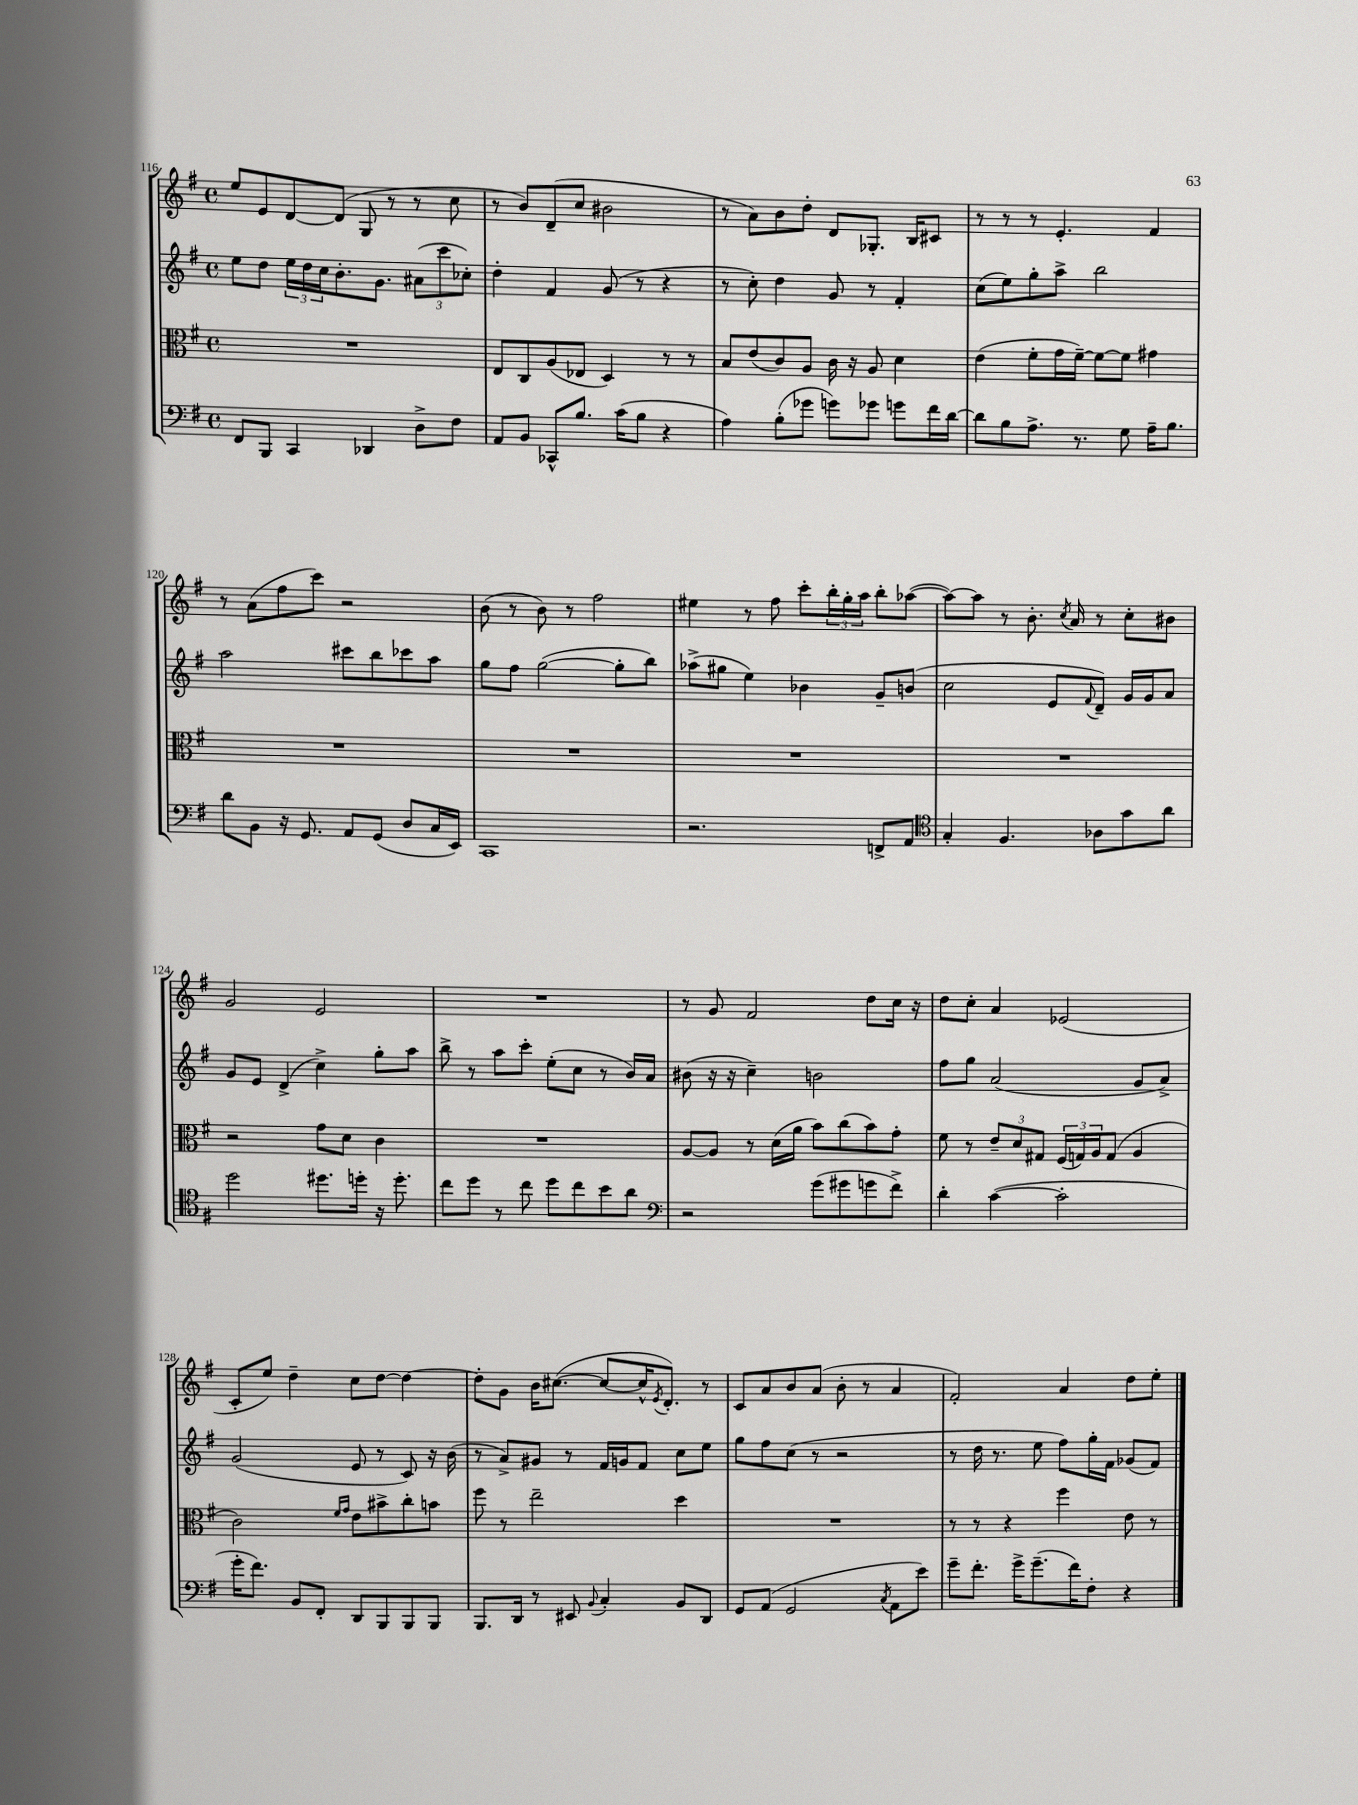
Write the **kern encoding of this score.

**kern	**kern	**kern	**kern
*part4	*part3	*part2	*part1
*staff4	*staff3	*staff2	*staff1
*clefF4	*clefC3	*clefG2	*clefG2
*k[f#]	*k[f#]	*k[f#]	*k[f#]
*M4/4	*M4/4	*M4/4	*M4/4
*met(c)	*met(c)	*met(c)	*met(c)
=116	=116	=116	=116
8FF#/L	1r	8ee\L	8ee/L
8BBB/J	.	8dd\J	8e/
4CC/	.	24ee\LL	[8d/
.	.	24dd\	.
.	.	24cc\J	.
.	.	8.b'\	(8d/J]
4DD-X/	.	.	8G/
.	.	8.g\J	.
.	.	.	8r
8D^\L	.	(12a#X\L	8r
.	.	12ccc\	.
8F#\J	.	.	8cc\
.	.	12cc-X'\J)	.
=117	=117	=117	=117
8AA/L	8E/L	4dd'\	8r
8BB/J	8C/	.	8b/L)
8CC-X^^/L	(8A/	4f#/	(8d~/
8.B/J	8E-X/J	.	8cc/J
.	4D/)	(8g/	2b#X\
(16c\KL	.	.	.
8B\J	.	8r	.
4r	8r	4r	.
.	8r	.	.
=118	=118	=118	=118
4A\)	8B/L	8r	8r
.	(8e/	8cc'\)	8a\L)
(8B'\L	8c/)	4dd\	8b\
8g-X\J	8A/J	.	8dd'\J
8gn\L)	16c\	8g/	8d/L
.	16r	.	.
8g-X\J	8A/	8r	8.G-X'/J
8gn\L	4d\	4f#'/	.
.	.	.	16B/KL
16f#\L	.	.	8c#X/J
[16d\JJ	.	.	.
=119	=119	=119	=119
8d\L]	(4e\	(8cc\L	8r
8B\	.	8ee\)	8r
8.A^\J	8f#'\L	8gg'\	8r
.	16g\L	8aa^\J	4.e'/
8.r	[16f#~\JJ)	.	.
.	8f#\L_	2bb\	.
8G\	8f#\J]	.	.
16A~\KL	4g#X\	.	4f#/
8.B\J	.	.	.
!!LO:LB:g=z
=120	=120	=120	=120
8d\L	1r	2aa\	8r
8BB\J	.	.	(8a\L
16r	.	.	8ff#\
8.GG/	.	.	.
.	.	.	8ccc\J)
8AA/L	.	8ccc#X\L	2r
(8GG/J	.	8bb\	.
8D/L	.	8ccc-X\	.
16C/L	.	8aa\J	.
16EE/JJ)	.	.	.
=121	=121	=121	=121
1CC	1r	8gg\L	(8b\
.	.	8ff#\J	8r
.	.	([2gg\	8b\)
.	.	.	8r
.	.	.	2ff#\
.	.	8gg'\L]	.
.	.	8bb\J)	.
=122	=122	=122	=122
2.r	1r	(8aa-X^\L	4ee#X\
.	.	8gg#X\J	.
.	.	4ee\)	8r
.	.	.	8ff#\
.	.	4b-X\	8ccc'\L
.	.	.	24bb'\L
.	.	.	24gg'\
.	.	.	24aa\JJ
8FFn^/L	.	8g~/L	8bb'\L
8AA/J	.	(8bn/J	([8aa-X\J
=123	=123	=123	=123
*clefC4	*	*	*
4G'/	1r	2cc\	8aa-\L_)
.	.	.	8aa-\J]
4.F#/	.	.	8r
.	.	.	8.b'\
.	.	8e/L	.
.	.	.	8qcc/
.	.	.	16a/
.	.	8qqf#/	.
8A-X\L	.	8d~/J)	8r
8g\	.	16g/LL	8cc'\L
.	.	16g/J	.
8a\J	.	8a/J	8b#X\J
!!LO:LB:g=z
=124	=124	=124	=124
2dd\	2r	8g/L	2g/
.	.	8e/J	.
.	.	(4d^/	.
8.dd#X\L	8g\L	4cc^\)	2e/
.	8d\J	.	.
16ddn'\Jk	.	.	.
16r	4c\	8gg'\L	.
8.dd'\	.	.	.
.	.	8aa\J	.
=125	=125	=125	=125
8cc\L	1r	8bb^\	1r
8dd\J	.	8r	.
8r	.	8aa\L	.
8cc\	.	8ccc'\J	.
8dd\L	.	(8ee'\L	.
8cc\	.	8cc\J	.
8b\	.	8r	.
8a\J	.	16b/LL)	.
.	.	16a/JJ	.
=126	=126	=126	=126
*clefF4	*	*	*
2r	[8A/L	(8b#X\	8r
.	8A/J]	16r	8g/
.	.	16r	.
.	8r	4cc~\)	2f#/
.	(16d\LL	.	.
.	16a\JJ	.	.
(8g\L	8b\L)	2bn\	.
8g#X\	(8cc\	.	.
8gn\	8b\)	.	8dd\L
8f#^\J)	8g'\J	.	16cc\Jk
.	.	.	16r
=127	=127	=127	=127
4d'\	8f#\	8ff#\L	8dd\L
.	8r	8gg\J	8cc'\J
([4c\	12e~/L	(2a/	4a/
.	12d/	.	.
.	12G#X/J	.	.
2c'\]	(24F#/LL	.	(2e-X/
.	24Gn/)	.	.
.	24A/J	.	.
.	(8G/J	.	.
.	4A/	8g/L	.
.	.	8a^/J)	.
!!LO:LB:g=z
=128	=128	=128	=128
16g'\KL	2c\)	(2g/	8c'/L
8.f#\J)	.	.	.
.	.	.	8ee/J)
8BB/L	.	.	4dd~\
8FF#'/J	.	.	.
.	16qqf#/LL	.	.
.	16qqg/JJ	.	.
8DD/L	8e\L	8e/	8cc\L
8BBB/	8b#X^\	8r	[8dd\J
8BBB/	8cc'\	8c/)	4dd\_
8BBB/J	8bn\J	16r	.
.	.	(16b\	.
=129	=129	=129	=129
8.BBB/L	8ff#\	8r	8dd'\L]
.	8r	8a^/L)	8g\J
16DD/Jk	.	.	.
8r	2ee~\	8g#X/J	16b\KL
.	.	.	([8.cc#X\J
8EE#X/	.	8r	.
8qqBB/	.	.	.
4C'/	.	16f#/LL	8cc#/L_
.	.	16gn/J	.
.	.	8f#/J	16cc#^^/K]
.	.	.	8qe/
.	.	.	8.d'/J)
8BB/L	4dd\	8cc\L	.
8DD/J	.	8ee\J	8r
=130	=130	=130	=130
8GG/L	1r	8gg\L	8c/L
(8AA/J	.	8ff#\	8a/
2GG/	.	(8cc\J	8b/
.	.	8r	(8a/J
.	.	2r	8b'\
.	.	.	8r
8qC/	.	.	.
8AA\L	.	.	4a/
8e\J)	.	.	.
=131	=131	=131	=131
8g~\L	8r	8r	2f#'/)
8.f#'\J	8r	16dd\	.
.	.	8.r	.
.	4r	.	.
16g^\KL	.	.	.
(8.g~\	.	8ee\	.
.	4ff#\	8ff#\L)	4a/
16f#\K)	.	.	.
8F#'\J	.	16gg'\L	.
.	.	16f#\JJ	.
4r	8e\	(8g-X/L	8dd\L
.	8r	8f#/J)	8ee'\J
==	==	==	==
*-	*-	*-	*-
